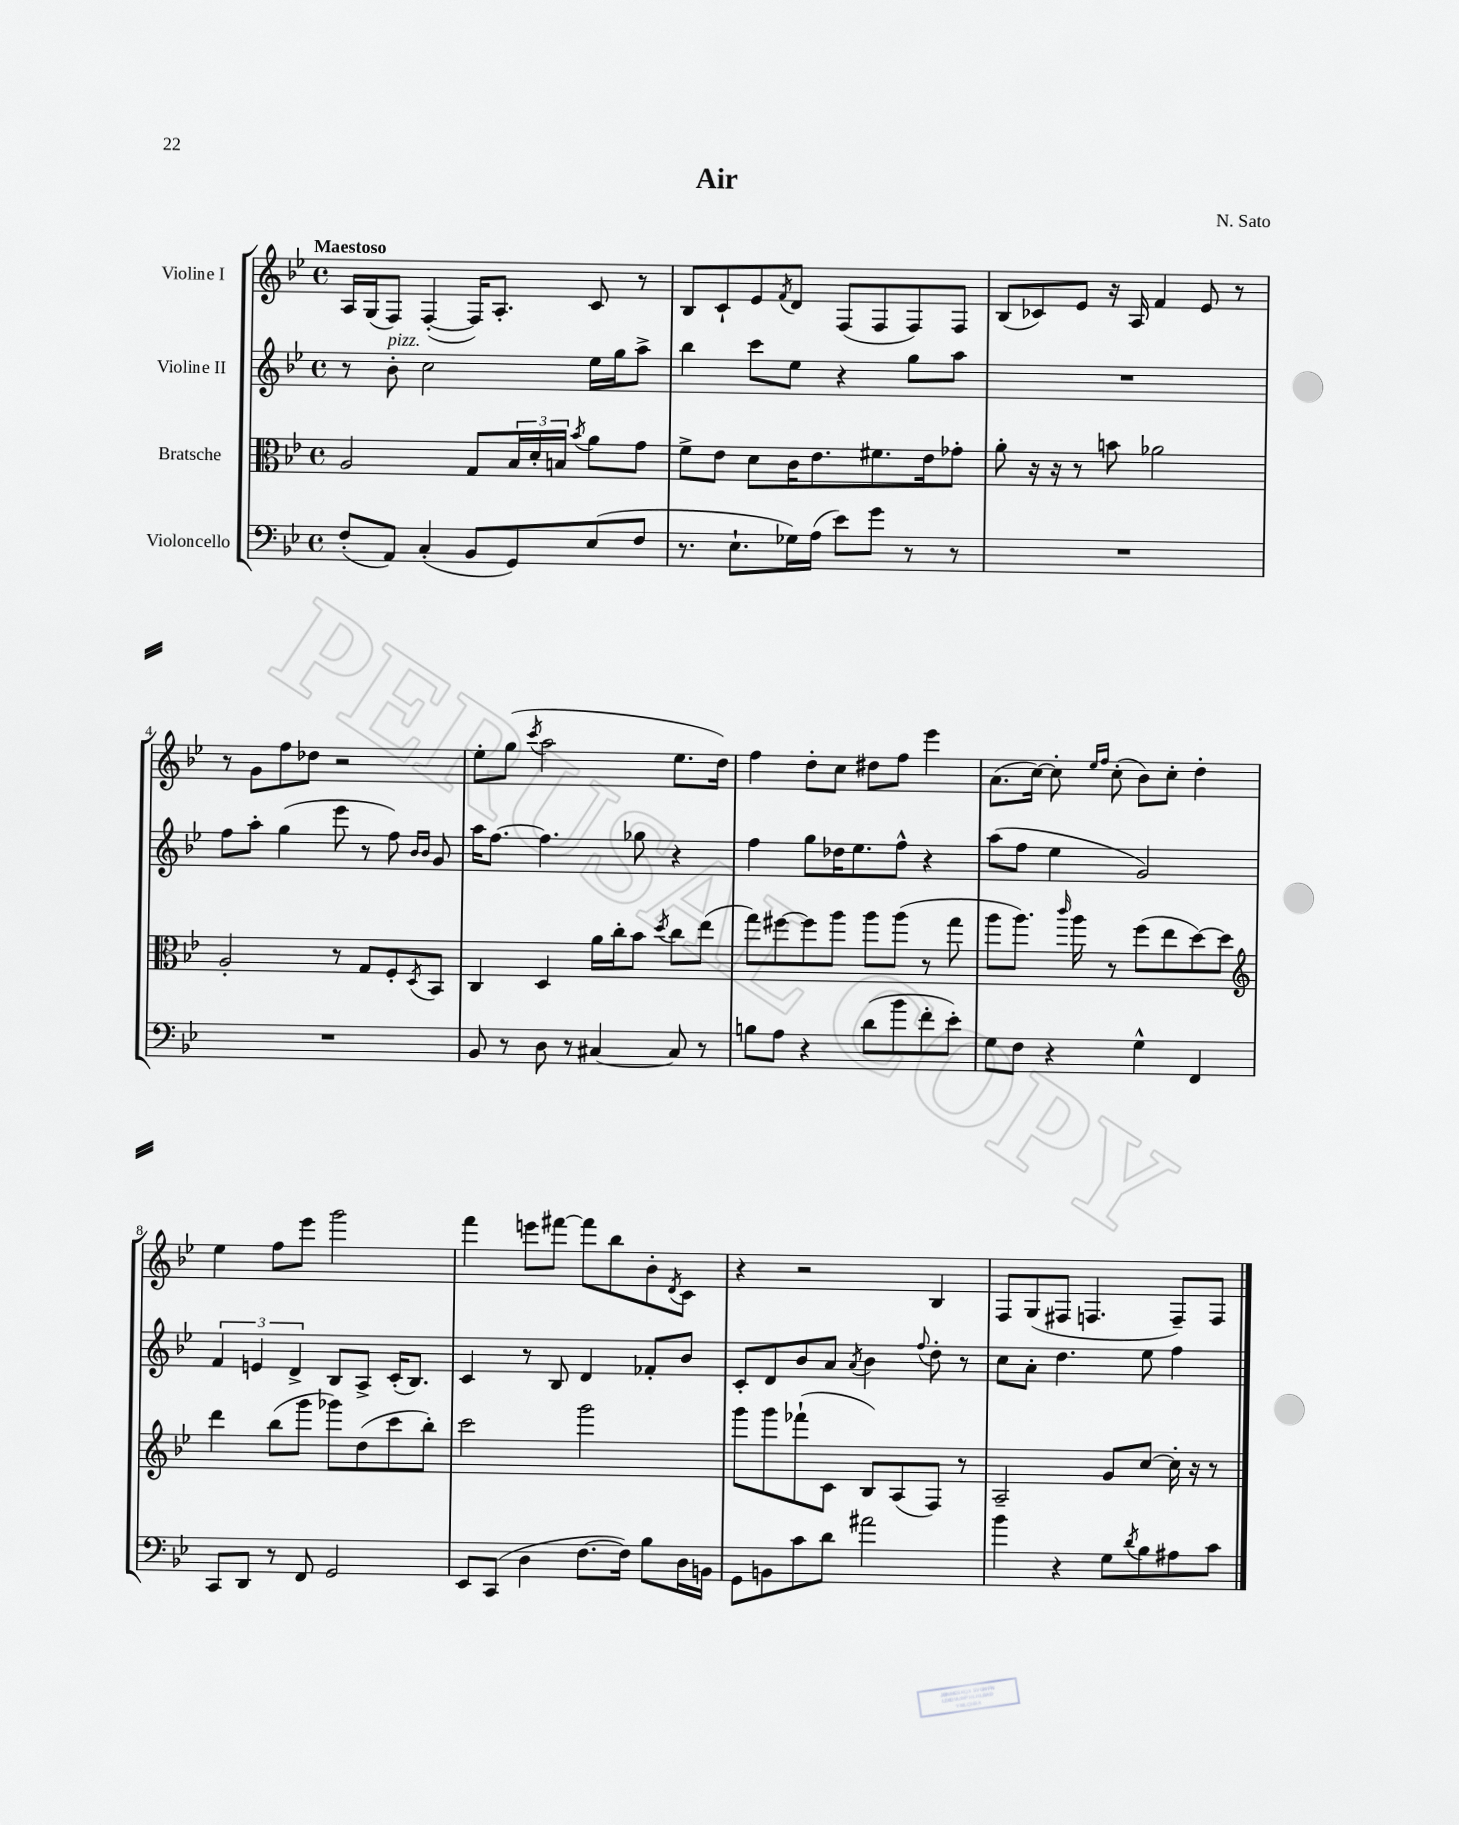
\header { title = "Air" composer = "N. Sato" }
<<
\new StaffGroup <<
\new Staff = "s0" \with { instrumentName = "Violine I" } {
    \clef treble \key bes \major \defaultTimeSignature \time 4/4 \tempo "Maestoso"
    a16 g16( f8) f4~-.( f16) a8.-. c'8 r8 |
    bes8 c'8-! ees'8 \acciaccatura { f'8 } d'8 f8( f8 f8) f8 |
    bes8( ces'8) ees'8 r16 a16 f'4 ees'8 r8 |
    r8 g'8 f''8 des''8 r2 |
    ees''8-. g''8( \acciaccatura { c'''8 } a''2 ees''8. d''16) |
    f''4 d''8-. c''8 dis''8 f''8 ees'''4 |
    a'8.( c''16~) c''8-. \grace { ees''16 f''16 } c''8-.( bes'8) c''8-. d''4-. |
    ees''4 f''8 ees'''8 g'''2 |
    f'''4 e'''8 fis'''8~ fis'''8 bes''8 bes'8-. \acciaccatura { d'8 } c'8 |
    r4 r2 bes4 |
    f8 g8( fis8 f4. f8--) f8 \bar "|." |
}
\new Staff = "s1" \with { instrumentName = "Violine II" } {
    \clef treble \key bes \major \defaultTimeSignature \time 4/4
    r8 bes'8-.^\markup { \italic "pizz." } c''2 ees''16 g''16 a''8-> |
    bes''4 c'''8 ees''8 r4 g''8 a''8 |
    R1 |
    f''8 a''8-. g''4( ees'''8 r8 f''8) \grace { bes'16 bes'16 } g'8 |
    a''16 f''8.~ f''4. ges''8 r4 |
    f''4 g''8 des''16 ees''8. f''8-^ r4 |
    a''8( f''8 ees''4 g'2) |
    \tuplet 3/2 { f'4 e'4 d'4-> } bes8 a8-> c'16-.( bes8.) |
    c'4 r8 bes8 d'4 fes'8-. bes'8 |
    c'8-. d'8 bes'8 a'8 \acciaccatura { a'8 } bes'4 \appoggiatura { f''8 } d''8-. r8 |
    c''8 a'8-. d''4. ees''8 f''4 \bar "|." |
}
\new Staff = "s2" \with { instrumentName = "Bratsche" } {
    \clef alto \key bes \major \defaultTimeSignature \time 4/4
    a2 g8 \tuplet 3/2 { bes16 d'16-. b16 } \acciaccatura { bes'8 } a'8 g'8 |
    f'8-> ees'8 d'8 c'16 ees'8. fis'8. ees'16 ges'8-. |
    a'8-. r16 r16 r8 b'8 aes'2 |
    a2-. r8 g8 f8-. \acciaccatura { d8 } bes,8 |
    c4 d4 a'16 c''16-. bes'8 \acciaccatura { d''8 } c''8 ees''8( |
    g''8) fis''8~ fis''8 a''8 a''8 a''8( r8 g''8 |
    a''8 a''8.) \grace { c'''16 } a''16 r8 f''8( ees''8 d''8~) d''8 |
    \clef treble d'''4 bes''8( g'''8 ges'''8) d''8( c'''8 bes''8-.) |
    c'''2 g'''2 |
    g'''8 g'''8 fes'''8-!( c'8 bes8) a8( f8) r8 |
    a2-- g'8 c''8~ c''16-. r16 r8 \bar "|." |
}
\new Staff = "s3" \with { instrumentName = "Violoncello" } {
    \clef bass \key bes \major \defaultTimeSignature \time 4/4
    f8-.( a,8) c4-.( bes,8 g,8) ees8( f8 |
    r8. ees8.-! ges16) a16( ees'8) g'8 r8 r8 |
    R1 |
    R1 |
    bes,8 r8 d8 r8 cis4~ cis8 r8 |
    b8 a8 r4 d'8( bes'8 f'8-. ees'8-.) |
    g8 f8 r4 g4-^ f,4 |
    c,8 d,8 r8 f,8 g,2 |
    ees,8 c,8( d4 f8.~ f16) bes8 d16 b,16 |
    g,8 b,8 c'8 d'8 ais'2 |
    bes'4 r4 g8 \acciaccatura { d'8 } bes8 ais8 c'8 \bar "|." |
}
>>
>>
